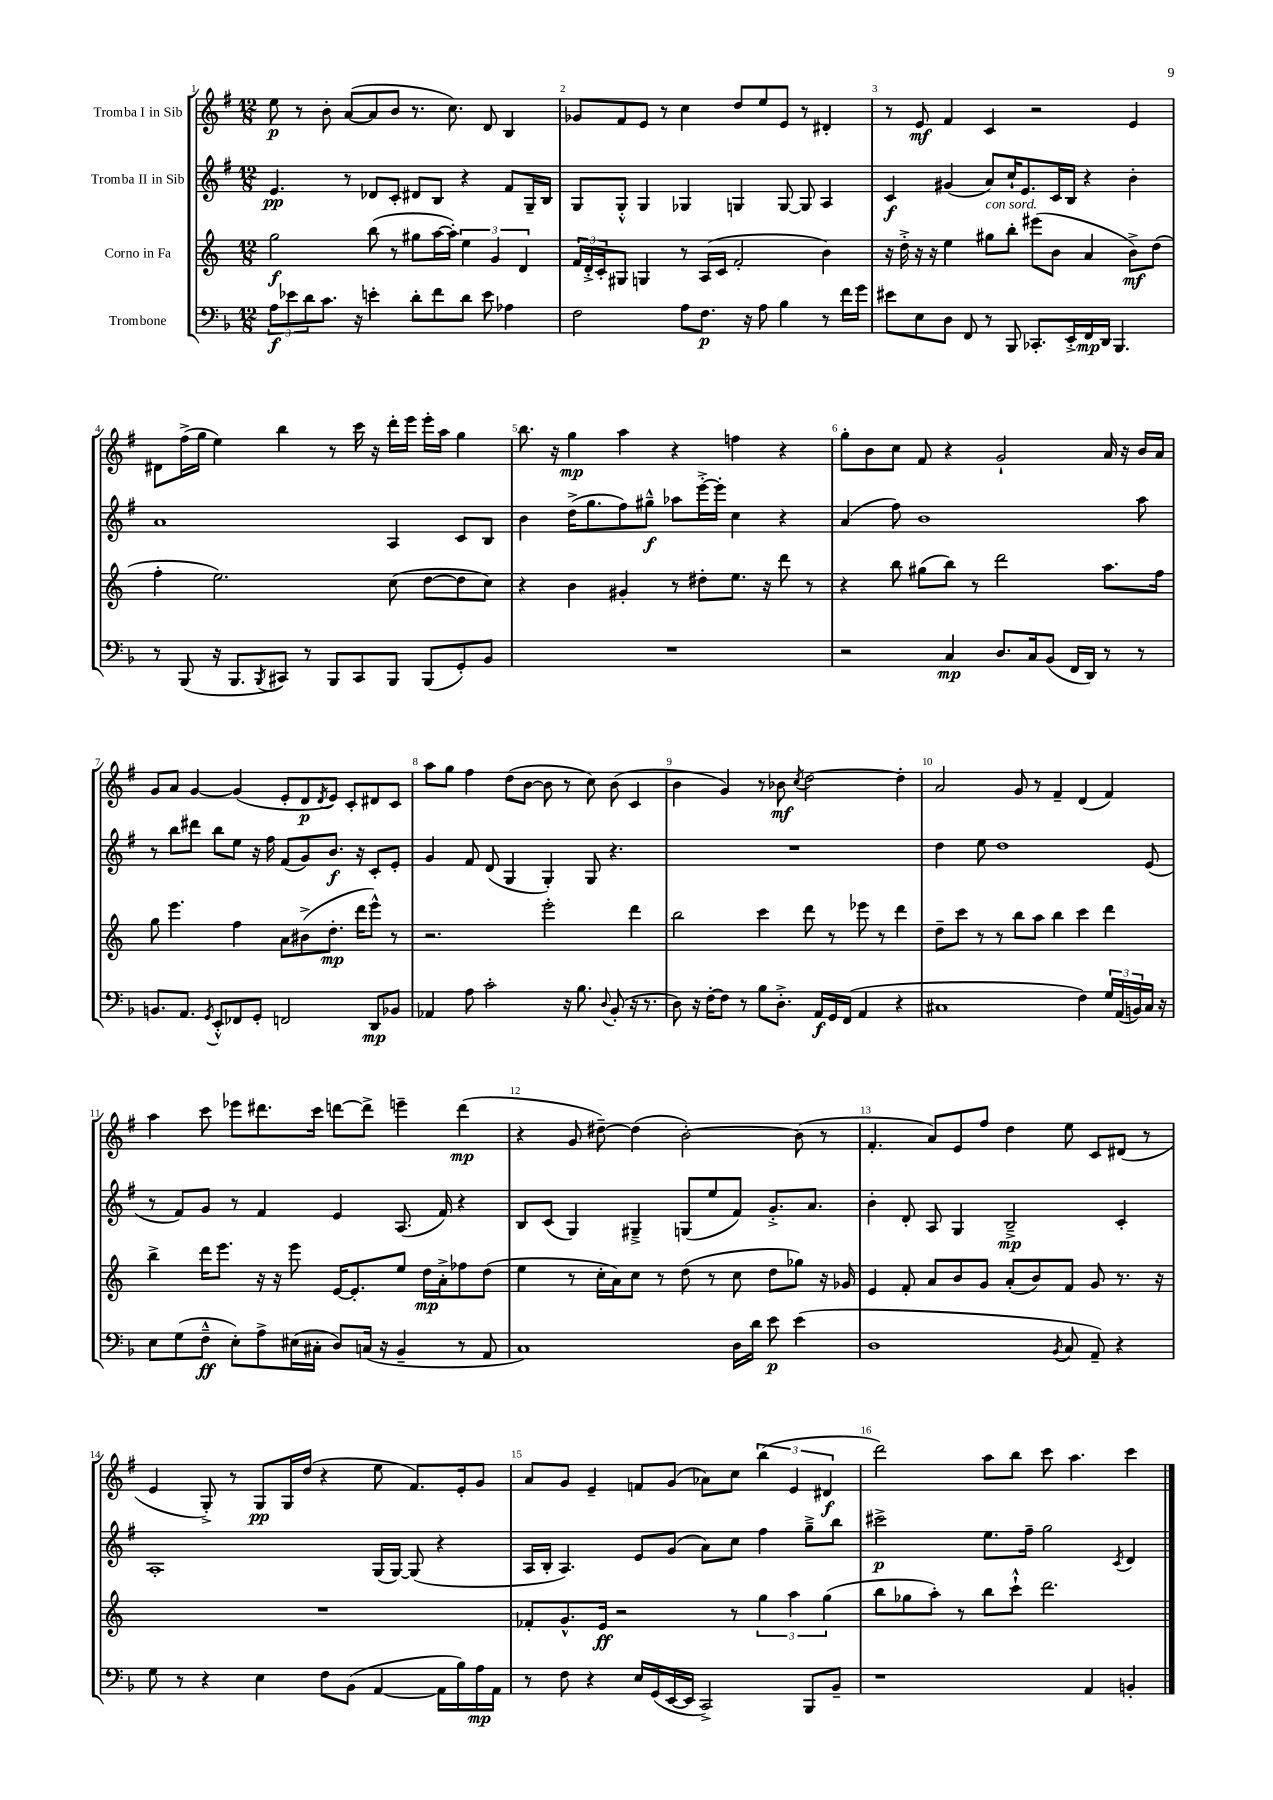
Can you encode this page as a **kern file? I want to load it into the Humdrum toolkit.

**kern	**kern	**kern	**kern
*staff4	*staff3	*staff2	*staff1
*clefF4	*clefG2	*clefG2	*clefG2
*k[b-]	*k[]	*k[f#]	*k[f#]
*M12/8	*M12/8	*M12/8	*M12/8
12A\L	2gg\	4.e/	8ee\
12e-\	.	.	.
.	.	.	8r
12d\	.	.	.
8.c\J	.	.	8b'\
.	.	8r	([8a/L
16r	.	.	.
4e'\	(8bb\	8d-/L	8a/]
.	8r	8c'/J	8b/J
8d'\L	8gg#\L	8d#/L	8.r
8f\	[16aa\L	8B/J	.
.	16aa'\]JJ)	.	8.cc\)
8d\J	6ee\	4r	.
8e\	.	.	8d/
.	6g/	.	.
4A-\	.	8f#/L	4B/
.	6d/	.	.
.	.	16G~/L	.
.	.	16B/JJ	.
=	=	=	=
2F\	24f/LL	8G/L	8g-/L
.	24d'^/	.	.
.	24c'/J	.	.
.	8G#/J	8G'^^/J	8f#/
.	4G/	4G/	8e/J
.	.	.	8r
8A\L	8r	4G-/	4cc\
8.F\J	(16A/LL	.	.
.	16c/JJ	.	.
.	2f'/	4G/	8dd/L
16r	.	.	.
8A\	.	.	8ee/
4B-\	.	[8G/	8e/J
.	.	8G/]	8r
8r	4b\)	4A/	4d#'/
16f\LL	.	.	.
16g\JJ	.	.	.
=	=	=	=
8e#\L	16r	4c/	8r
.	16dd'^\	.	.
8E\	16r	.	8e/
.	16r	.	.
8D\J	4ee\	(4g#/	4f#/
8FF/	.	.	.
8r	8gg#\L	8a/L)	4c/
8BBB-/	8bb'\J	16cc`/K	.
.	.	8.e/	.
8.CC-'/L	(8eee#\L	.	2r
.	8b\J	16c/L	.
16EE'^/L	.	16B/JJ	.
16FF/	4a/	4r	.
16DD/JJ	.	.	.
4.BBB-/	.	.	.
.	8b^\L)	4b'\	4e/
.	(8dd\J	.	.
=	=	=	=
8r	4ff'\	1a	8d#\L
(8BBB-/	.	.	(16ff#^\L
.	.	.	16gg\JJ
16r	2.ee\)	.	4ee\)
8.BBB-/L	.	.	.
8qBBB-/	.	.	.
8CC#/J)	.	.	4bb\
8r	.	.	.
8BBB-/L	.	.	8r
8CC#/	.	.	16ccc\
.	.	.	16r
8BBB-/J	(8cc\	4A/	16ddd'\LL
.	.	.	16eee\JJ
(8BBB-/L	[8dd\L	.	16eee'\LL
.	.	.	16aa\JJ
8GG'/)	8dd\]	8c/L	4gg\
8BB-/J	8cc\J)	8B/J	.
=	=	=	=
1.r	4r	4b\	8.bb\
.	.	.	16r
.	4b\	(16dd^\LK	4gg\
.	.	8.gg\	.
.	4g#'/	8ff#\)	4aa\
.	.	8gg#~^^\J	.
.	8r	8aa-\L	4r
.	8dd#'\L	[16eee'^\L	.
.	.	16eee'\]JJ	.
.	8.ee\J	4cc\	4ff\
.	16r	.	.
.	8ddd\	4r	4r
.	8r	.	.
=	=	=	=
2r	4r	(4a/	8gg'\L
.	.	.	8b\
.	8bb\	8ff#\)	8cc\J
.	(8gg#\L	1b	8f#/
4C/	8bb\J)	.	4r
.	8r	.	.
8.D/L	2ddd\	.	2g`/
16C/k	.	.	.
(8BB-/J	.	.	.
16FF/LL	.	.	.
16DD/JJ)	.	.	.
8r	8.aa\L	.	16a/
.	.	.	16r
8r	.	8aa\	16b/LL
.	16ff\Jk	.	16a/JJ
=	=	=	=
8.BB/L	8gg\	8r	8g/L
.	4.eee\	8bb\L	8a/J
8.AA/J	.	.	.
.	.	8ddd#\J	[4g/
8qGG/	.	.	.
8EE'^^/L	.	8bb\L	.
8FF-/	4ff\	8ee\J	(4g/]
8GG'/J	.	16r	.
.	.	16ff#\	.
2FF/	8a\L	(8f#/L	8e'/L
.	(8b#^\	8g/)	8d/
.	.	.	8qd/
.	8.dd'\J	8.b/J	8e/J)
.	.	.	8c'/L
.	16ddd\LK	16r	.
8DD/L	8eee^^\J)	8c'/L	8d#/
8BB-/J	8r	8e'/J	8c/J
=	=	=	=
4AA-/	2.r	4g/	8aa\L
.	.	.	8gg\J
8A\	.	8f#/	4ff#\
2c'\	.	(8d/	.
.	.	4G/	(8dd\L
.	.	.	[8b\J
.	2eee'\	4G'/)	8b\]
16r	.	.	8r
8.B-\	.	.	.
.	.	8G/	8cc\)
8qqD/	.	.	.
(8BB-'/	.	4.r	(8b\
16r	4ddd\	.	4c/
8.r	.	.	.
=	=	=	=
8D\)	2bb\	1.r	4b\
16r	.	.	.
[16F'\LK	.	.	.
8F\]J	.	.	4g/)
8r	.	.	.
8B-\L	4ccc\	.	8r
8.D'^\J	.	.	8b-\
.	.	.	8qcc/
.	8ddd\	.	[2dd\
16AA/LL	.	.	.
16GG/	8r	.	.
(16FF/JJ	.	.	.
4AA/	8eee-\	.	.
.	8r	.	.
4r	4ddd\	.	4dd'\]
=	=	=	=
1C#	8dd~\L	4dd\	2a/
.	8ccc\J	.	.
.	8r	8ee\	.
.	8r	1dd	.
.	8bb\L	.	8g/
.	8aa\J	.	8r
.	4bb\	.	4f#~/
4F\)	4ccc\	.	(4d/
24G/LL	4ddd\	.	4f#/)
(24AA/	.	.	.
24BB/)	.	.	.
16C#/JJ	.	(8e/	.
16r	.	.	.
=	=	=	=
8E\L	4bb^\	8r	4aa\
(8G\	.	8f#/L)	.
8F~^^\J	16ddd\LK	8g/J	8ccc\
.	8.eee\J	.	.
8E'\L)	.	8r	8eee-\L
8A^\	16r	4f#/	8.ddd#\
.	16r	.	.
(16E#\L	8eee\	.	.
16C#'\JJ	.	.	16ccc\Jk
8D/L)	[16e/LK	4e/	[8ddd\L
.	8.e'/]	.	.
(16C/Jk	.	.	8ddd^\]J
16r	.	.	.
4BB-~/	8ee/J	(8.A/	4eee~\
.	16dd\LL	.	.
.	16a'^\J	16f#/)	.
8r	8ff-\	4r	(4ddd\
8AA/	(8dd\J	.	.
=	=	=	=
1C)	4ee\	8B/L	4r
.	.	(8c/J	.
.	8r	4G/)	8g/
.	16cc'\LL	.	[8dd#~\)
.	16a\J)	.	.
.	8cc\J	4G#~^/	(4dd#\]
.	8r	.	.
.	(8dd\	(8G/L	[2b'\)
.	8r	8ee/	.
16D\LL	8cc\	8f#/J)	.
16d\JJ	.	.	.
8e\	8dd\L	8.g'^/L	.
(4e\	8gg-\J)	.	(8b\]
.	.	8.a/J	.
.	16r	.	8r
.	16g-/	.	.
=	=	=	=
1D	4e/	4b'\	4.f#'/
.	8f'/	8d'/	.
.	8a/L	8A/	8a/L)
.	8b/	4G/	8e/
.	8g/J	.	8ff#/J
.	(8a'/L	2B~^/	4dd\
.	8b/)	.	.
8qBB-/	.	.	.
8C/	8f/J	.	8ee\
8AA~/)	8g/	.	8c/L
4r	8.r	4c'/	(8d#/J
.	.	.	8r
.	16r	.	.
=	=	=	=
8G\	1.r	1A'	4e/
8r	.	.	.
4r	.	.	8G'^/)
.	.	.	8r
4E\	.	.	8G/L
.	.	.	16G/L
.	.	.	(16dd/JJ
8F\L	.	.	4r
(8BB-\J	.	.	.
[4AA/	.	(16G/LL	8ee\
.	.	[16G/JJ)	.
.	.	(8G/]	8.f#/L)
16AA\]LL	.	4r	.
16B-\)	.	.	16e'/k
16A\	.	.	8g/J
16AA\JJ	.	.	.
=	=	=	=
8r	8f-'/L	16A/LL	8a/L
.	.	16B'/JJ	.
8F\	8.g^^/	4.A/)	8g/J
4r	.	.	4e~/
.	16e/Jk	.	.
.	2r	.	.
16E/LL	.	8e/L	8f/L
(16GG/	.	.	.
[16EE/	.	(8g/J	(8g/J
16EE/]JJ	.	.	.
2CC^/)	.	8a\L)	8a-\L)
.	8r	8cc\J	8cc\J
.	6gg\	4ff#\	(6bb\
.	6aa\	.	6e/
8BBB-/L	.	8gg~^\L	.
.	(6gg\	.	6d#/
8BB-~/J	.	8bb\J	.
=	=	=	=
1r	8bb\L	2ccc#^\	2ddd\)
.	8gg-\	.	.
.	8aa'\J)	.	.
.	8r	.	.
.	8bb\L	8.ee\L	8aa\L
.	8ccc`^^\J	.	8bb\J
.	.	16ff#~\Jk	.
.	2.ddd\	2gg\	8ccc\
.	.	.	4.aa\
4AA/	.	.	.
.	.	8qc/	.
4BB'/	.	4d/	4ccc\
==	==	==	==
*-	*-	*-	*-
